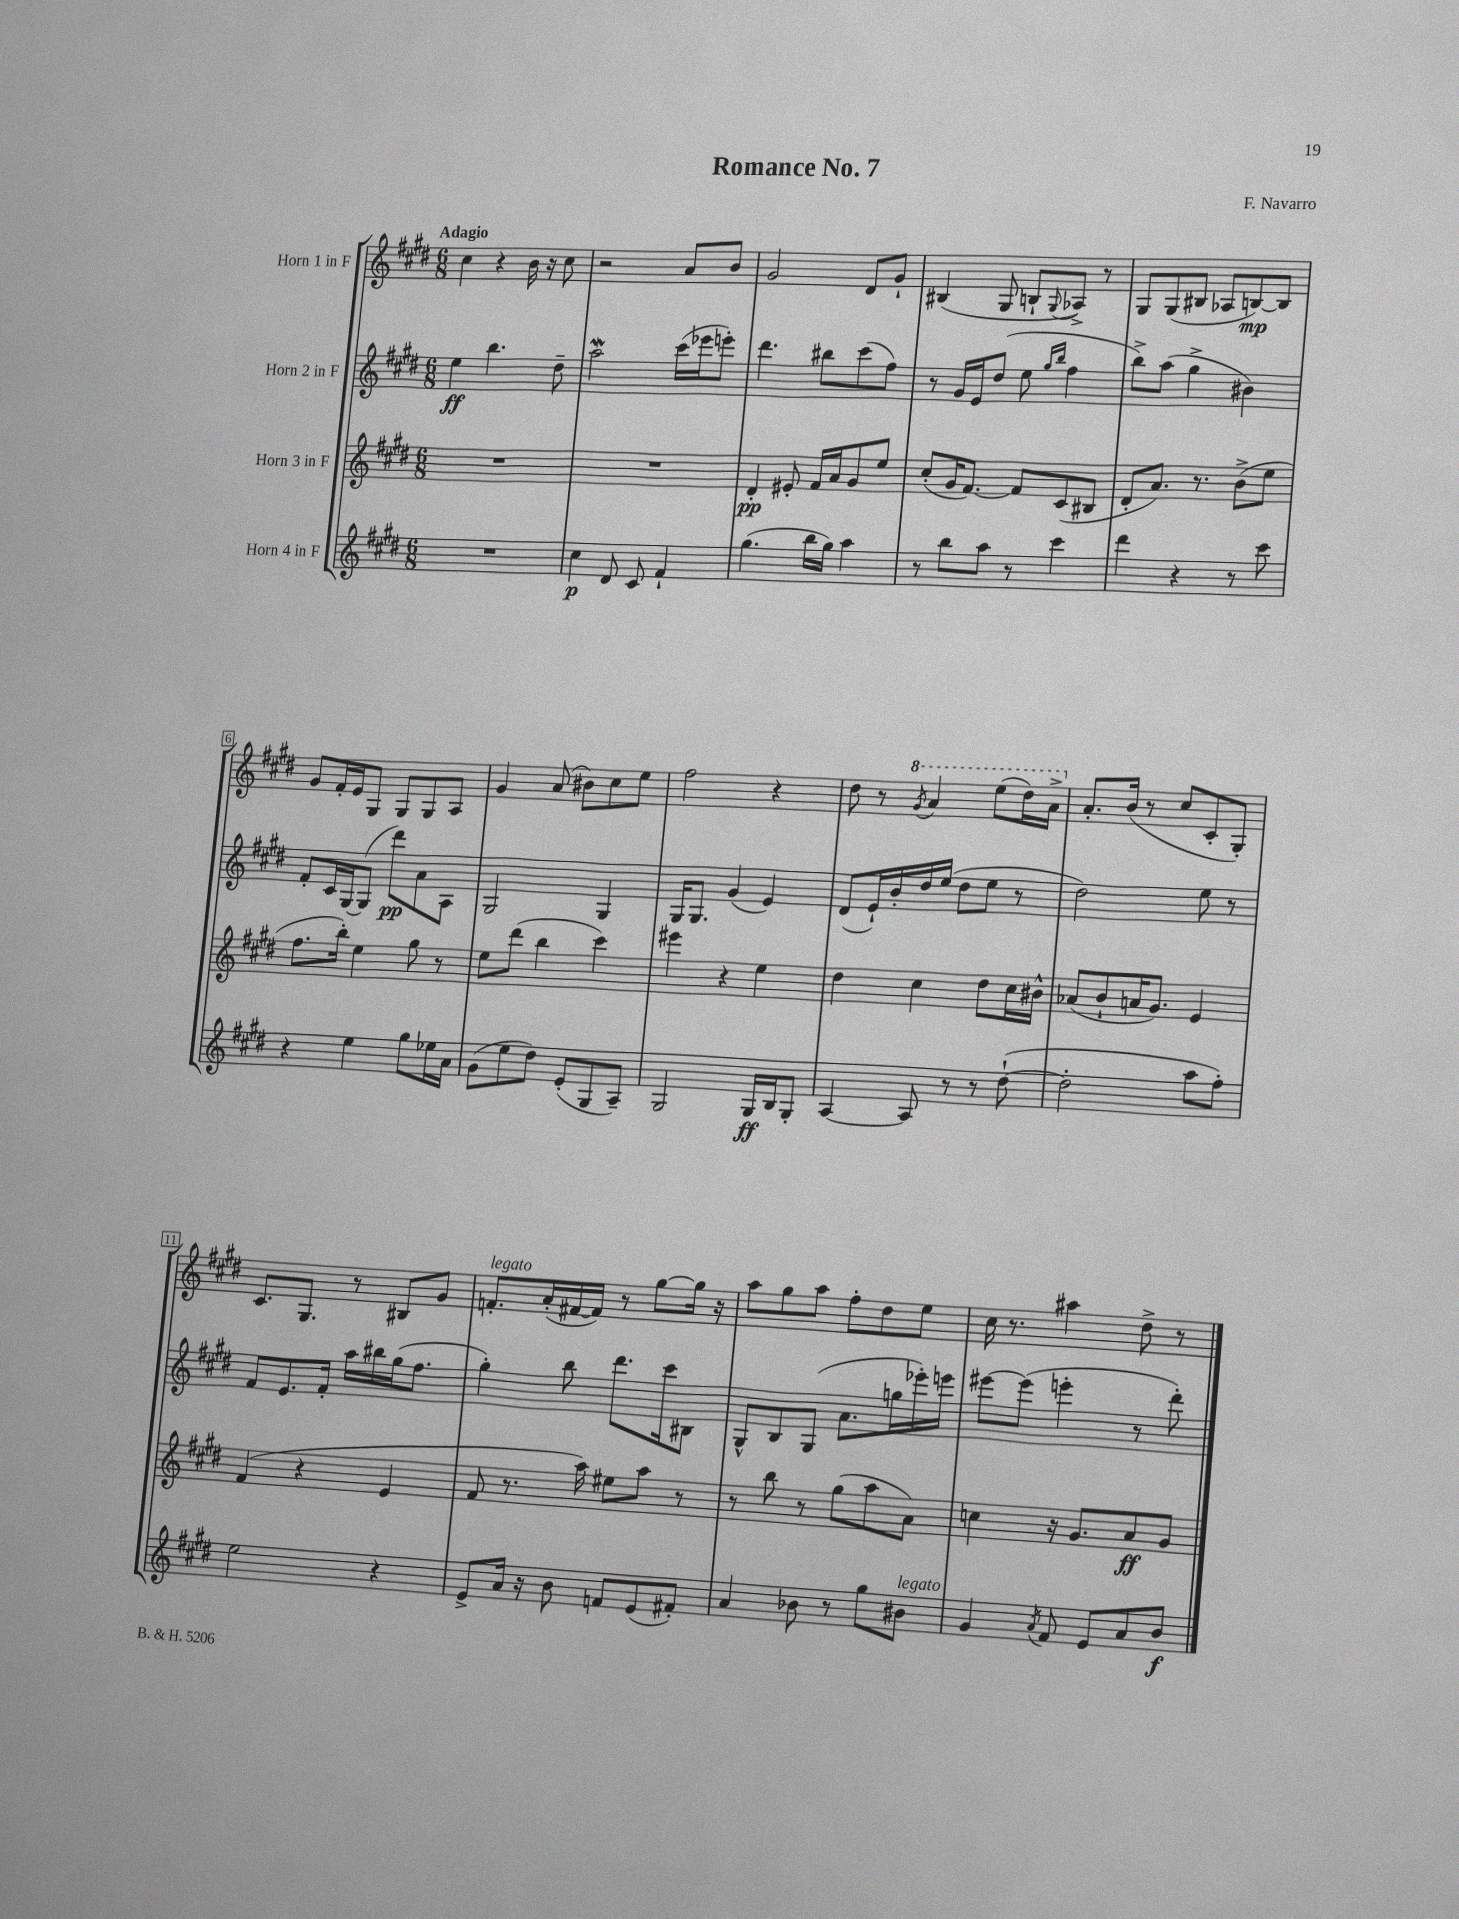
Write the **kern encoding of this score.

**kern	**kern	**kern	**kern
*staff4	*staff3	*staff2	*staff1
*clefG2	*clefG2	*clefG2	*clefG2
*k[f#c#g#d#]	*k[f#c#g#d#]	*k[f#c#g#d#]	*k[f#c#g#d#]
*M6/8	*M6/8	*M6/8	*M6/8
2.r	2.r	4ee	4cc#
.	.	4.bb	4r
.	.	.	16b
.	.	.	16r
.	.	8dd#~	8cc#
=	=	=	=
4cc#	2.r	2aa	2r
8d#	.	.	.
8c#	.	.	.
4f#`	.	(16ccc#	8a
.	.	16eee-	.
.	.	8eee')	8b
=	=	=	=
(4.gg#	4d#'	4.ddd#	2g#
.	8e#'	.	.
16bb	16f#	8bb#	.
16gg#)	16a	.	.
4aa	8g#	(8ccc#	8d#
.	8ee	8ff#)	8g#`
=	=	=	=
8r	(8cc#'	8r	(4B#
8bb	16g#	16g#	.
.	[8.f#)	16e	.
8aa	.	(8dd#	8G#
8r	8f#]	8ee	8B`
.	.	16qqgg#	.
.	.	16qqbb	8qqG#
4ccc#	(8c#	4ff#	8A-^)
.	8B#	.	8r
=	=	=	=
4ddd#	8d#'	8bb^)	8G#
.	8.a)	(8aa	(8G#
4r	.	4gg#^	8B#
.	8.r	.	.
.	.	.	8A-
8r	(8b^	4b#)	[8B)
8ccc#	8ee	.	8B]
=	=	=	=
4r	8.ff#	8f#'	8g#
.	.	16c#	16f#'
.	16bb')	[16G#	16e
4ee	4ee	(8G#]	8G#
.	.	8ddd#)	8G#
8gg#	8gg#	8a	8G#
16ee-	8r	8A	8A
16a	.	.	.
=	=	=	=
(8g#	8ee	2G#	4g#
8ee	(8ddd#	.	.
8dd#)	4bb	.	(8a
(8e'	.	.	8b#)
8G#	4ccc#)	4G#	8cc#
8A~)	.	.	8ee
=	=	=	=
2G#	4eee#	16G#	2ff#
.	.	8.G#	.
.	4r	(4g#	.
16G#	4ee	4e)	4r
16B	.	.	.
8G#'	.	.	.
=	=	=	=
[4A	4dd#	(8d#	8dd#
.	.	16e`)	8r
.	.	16b'	.
.	.	.	8qgg#
8A]	4cc#	16dd#	4aa
.	.	(16ee	.
8r	.	8dd#	.
8r	8dd#	8ee	(8eee
([8dd#`	16cc#	8r	16ddd#)
.	16b#^^	.	16aa^
=	=	=	=
2dd#']	(8a-	2dd#)	8.a'
.	8b`	.	.
.	.	.	(16b
.	16a	.	8r
.	8.g#)	.	.
.	.	.	8cc#
8aa	4e	8ee	8c#'
8ff#')	.	8r	8G#')
=	=	=	=
2ee	(4f#	8f#	8.c#
.	.	8.e	.
.	.	.	8.G#
.	4r	.	.
.	.	16f#'	.
.	.	16aa	8r
.	.	16bb#	.
4r	4e	(16gg#	8B#
.	.	8.ff#	.
.	.	.	8g#
=	=	=	=
8e^	8f#	4gg#')	8.f'
16a	8.r	.	.
16r	.	.	(16a'
8b	.	8bb	[16f#
.	16aa)	.	16f#])
8f	8ee#	8.ddd#	8r
(8e	8aa	.	[8gg#
.	.	16ccc#	.
8f#')	8r	8B#	16gg#]
.	.	.	16r
=	=	=	=
4a	8r	8G#^^	8aa
.	8bb	8B	8gg#
8b-	8r	(8G#	8aa
8r	(8gg#	8.a	8ff#'
8gg#	8aa	.	8dd#
.	.	16gg	.
8b#	8a)	16eee-')	8ee
.	.	16eee	.
=	=	=	=
4g#	4cc	[8eee#	16cc#
.	.	.	8.r
.	.	(8eee#]	.
8qa	.	.	.
8f#	16r	4eee'	4aa#
.	8.g#	.	.
8e	.	.	.
8a	8a	8r	8dd#^
8b	8g#	8ddd#')	8r
==	==	==	==
*-	*-	*-	*-
